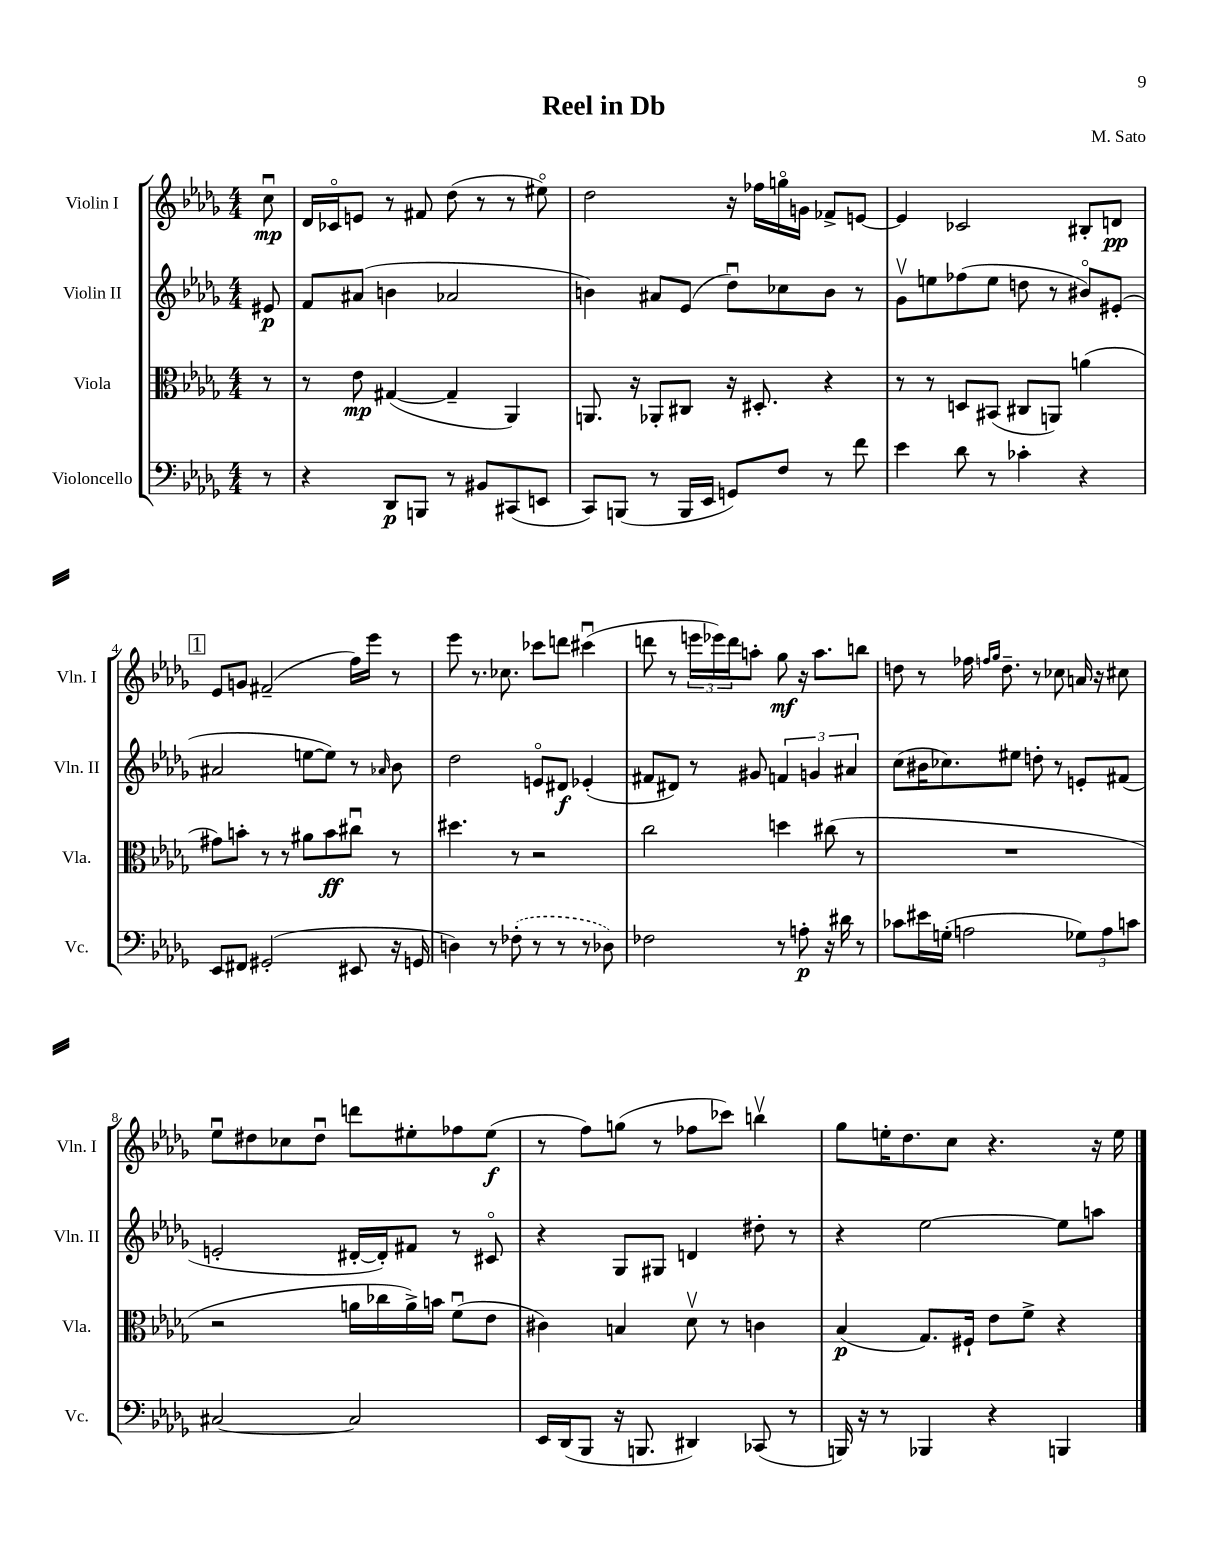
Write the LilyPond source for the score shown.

\header { title = "Reel in Db" composer = "M. Sato" }
<<
\new StaffGroup <<
\new Staff = "s0" \with { instrumentName = "Violin I" shortInstrumentName = "Vln. I" } {
    \clef treble \key des \major \numericTimeSignature \time 4/4 \partial 8
    c''8\downbow\mp |
    des'16 ces'16\flageolet e'8 r8 fis'8 des''8( r8 r8 eis''8\flageolet) |
    des''2 r16 fes''16 g''16\flageolet g'16 fes'8-> e'8~ |
    e'4 ces'2 bis8-. d'8\pp |
    \mark \markup { \box "1" } ees'8 g'8 fis'2--( f''16) ees'''16 r8 |
    ees'''8 r8. ces''8. ces'''8 d'''8 cis'''4\downbow( |
    d'''8 r8 \tuplet 3/2 { e'''16 ees'''16) d'''16 } a''8-. ges''8\mf r16 a''8. b''8 |
    d''8 r8 fes''16 \grace { f''16 ges''16 } d''8.-- r8 ces''8 a'16 r16 cis''8 |
    ees''8\downbow dis''8 ces''8 dis''8\downbow d'''8 eis''8-. fes''8 eis''8\f( |
    r8 f''8) g''8( r8 fes''8 ces'''8) b''4\upbow |
    ges''8 e''16-. des''8. c''8 r4. r16 e''16 \bar "|." |
}
\new Staff = "s1" \with { instrumentName = "Violin II" shortInstrumentName = "Vln. II" } {
    \clef treble \key des \major \numericTimeSignature \time 4/4 \partial 8
    eis'8\p |
    f'8 ais'8( b'4 aes'2 |
    b'4) ais'8 ees'8( des''8\downbow) ces''8 b'8 r8 |
    ges'8\upbow e''8 fes''8( e''8 d''8 r8 bis'8\flageolet) eis'8-.( |
    \mark \markup { \box "1" } ais'2 e''8~ e''8) r8 \grace { aes'16 } bes'8 |
    des''2 e'8\flageolet dis'8\f ees'4-.( |
    fis'8 dis'8) r8 gis'8 \tuplet 3/2 { f'4 g'4 ais'4 } |
    c''8( bis'16 ces''8.) eis''8 d''8-. r8 e'8-. fis'8( |
    e'2-. dis'16~-. dis'16-.) fis'8 r8 cis'8\flageolet |
    r4 ges8 gis8 d'4 dis''8-. r8 |
    r4 ees''2~ ees''8 a''8 \bar "|." |
}
\new Staff = "s2" \with { instrumentName = "Viola" shortInstrumentName = "Vla." } {
    \clef alto \key des \major \numericTimeSignature \time 4/4 \partial 8
    r8 |
    r8 ees'8\mp gis4~( gis4-- aes,4) |
    a,8. r16 aes,8-. cis8 r16 dis8.-. r4 |
    r8 r8 d8 bis,8( cis8 a,8) a'4( |
    \mark \markup { \box "1" } gis'8) b'8-. r8 r8 ais'8 b'8\ff cis''8\downbow r8 |
    dis''4. r8 r2 |
    c''2 d''4 cis''8( r8 |
    R1 |
    r2 a'16 ces''16 a'16->) b'16 f'8\downbow( ees'8 |
    cis'4) b4 des'8\upbow r8 c'4 |
    bes4\p( ges8.) fis16-! ees'8 f'8-> r4 \bar "|." |
}
\new Staff = "s3" \with { instrumentName = "Violoncello" shortInstrumentName = "Vc." } {
    \clef bass \key des \major \numericTimeSignature \time 4/4 \partial 8
    r8 |
    r4 des,8\p b,,8 r8 bis,8 cis,8( e,8 |
    c,8) b,,8( r8 b,,16 ees,16 g,8) f8 r8 f'8 |
    ees'4 des'8 r8 ces'4-. r4 |
    \mark \markup { \box "1" } ees,8 fis,8 gis,2-.( eis,8 r16 g,16 |
    d4) r8 \once \slurDashed fes8-.( r8 r8 r8 des8) |
    fes2 r8 a8-.\p r16 dis'16 r8 |
    ces'8 eis'16 g16-.( a2 \tuplet 3/2 { ges8) a8 c'8 } |
    cis2~ cis2 |
    ees,16 des,16( bes,,8 r16 b,,8. dis,4) ces,8( r8 |
    b,,16) r16 r8 bes,,4 r4 b,,4 \bar "|." |
}
>>
>>
